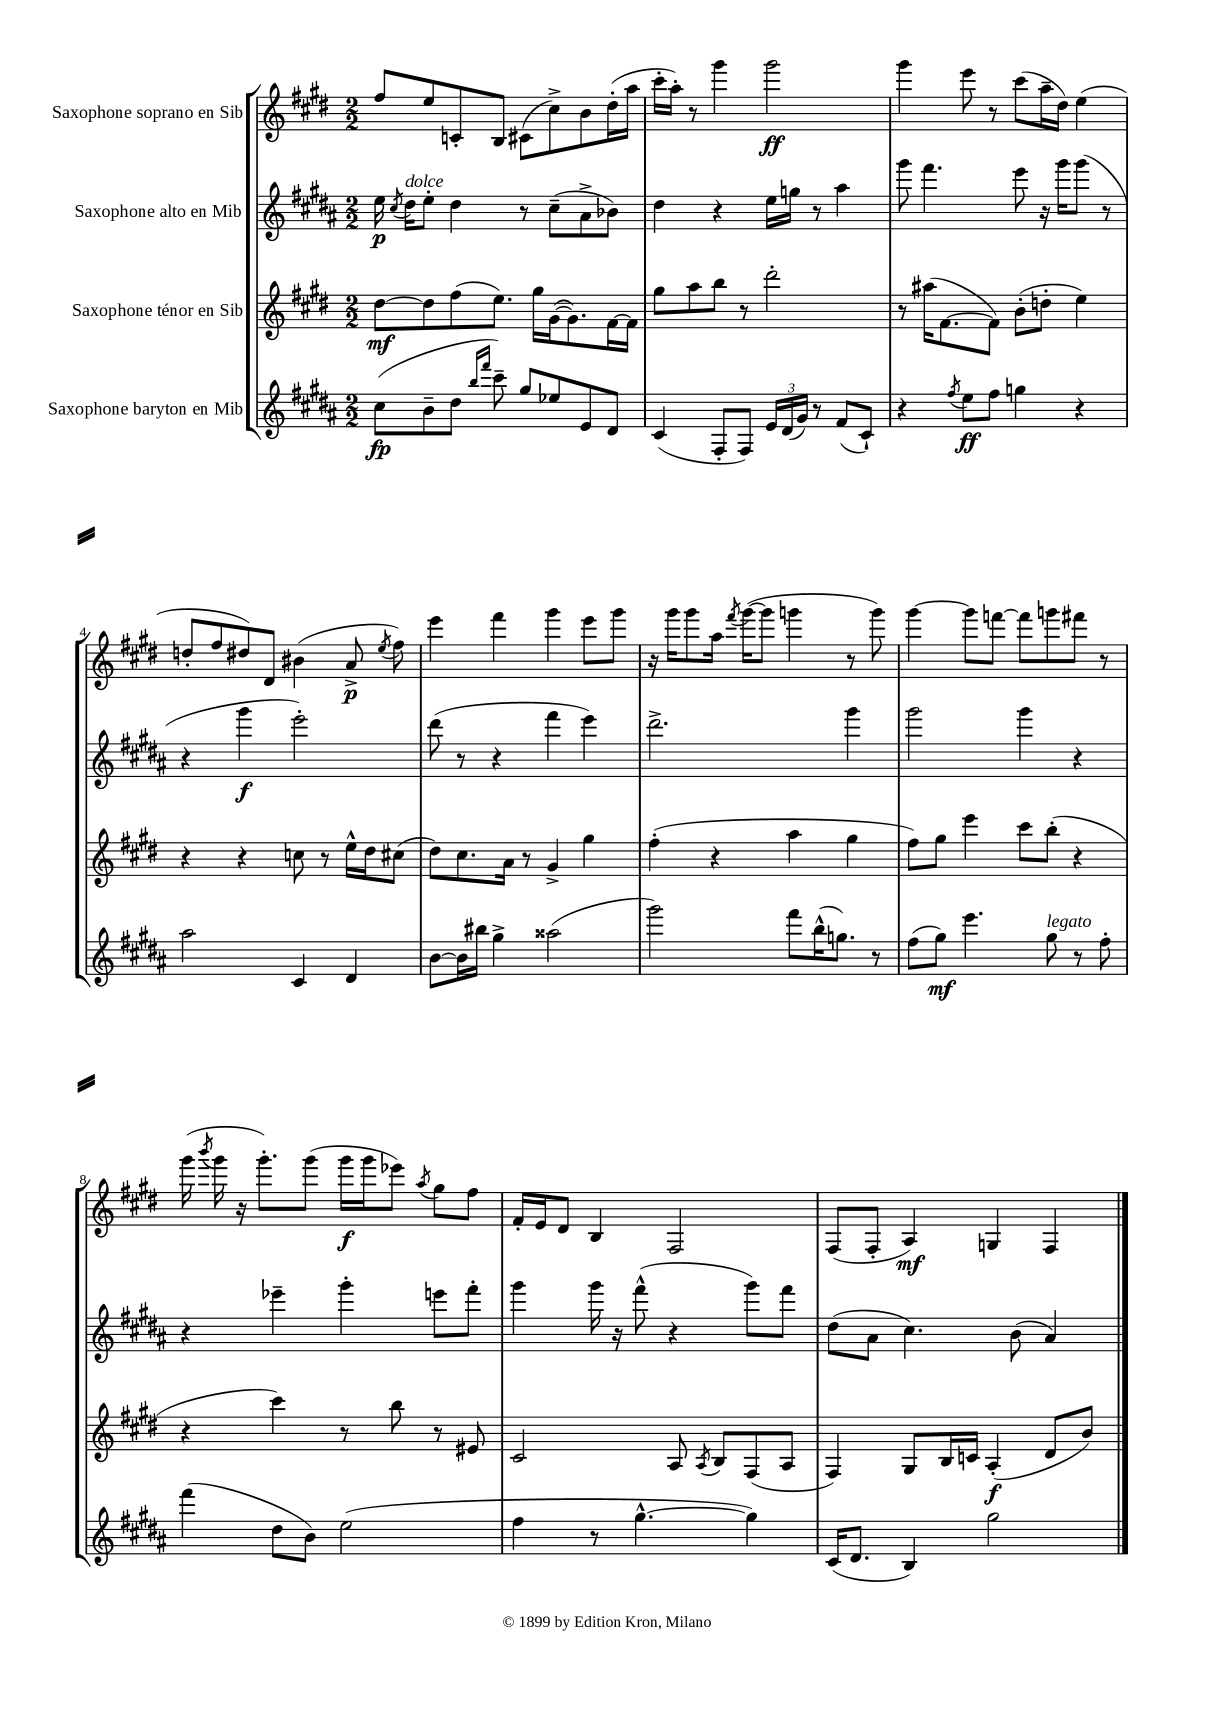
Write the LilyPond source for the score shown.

<<
\new StaffGroup <<
\new Staff = "s0" \with { instrumentName = "Saxophone soprano en Sib" } {
    \clef treble \key e \major \numericTimeSignature \time 2/2
    \autoBeamOff fis''8[ e''8 c'8-. b8] cis'8[( cis''8->) b'8 dis''16-.( a''16] |
    cis'''16[-. a''16]-.) r8 gis'''4 gis'''2\ff |
    gis'''4 e'''8 r8 cis'''8[( a''16-- dis''16]) e''4( |
    d''8[-. fis''8 dis''8) dis'8] bis'4( a'8->\p \acciaccatura { e''8 } fis''8) |
    e'''4 fis'''4 gis'''4 e'''8[ gis'''8] |
    r16 gis'''16[ gis'''8 a''16] \acciaccatura { fis'''8 } gis'''16[~( gis'''8] g'''4 r8 g'''8) |
    gis'''4~ gis'''8[ f'''8]~ f'''8[ g'''8 fis'''8] r8 |
    gis'''16( \acciaccatura { b'''8 } gis'''16 r16 gis'''8.[-.) gis'''8]( gis'''16[\f gis'''16 ees'''8]) \acciaccatura { a''8 } gis''8[ fis''8] |
    fis'16[-. e'16 dis'8] b4 fis2 |
    fis8[( fis8]-. a4\mf) g4 fis4 \bar "|." |
}
\new Staff = "s1" \with { instrumentName = "Saxophone alto en Mib" } {
    \clef treble \key b \major \numericTimeSignature \time 2/2
    \autoBeamOff e''16\p \acciaccatura { cis''8 } dis''16[^\markup { \italic "dolce" } e''8]-. dis''4 r8 cis''8[--( ais'8-> bes'8]) |
    dis''4 r4 e''16[ g''16] r8 ais''4 |
    gis'''8 fis'''4. e'''8 r16 gis'''16[ gis'''8]( r8 |
    r4 gis'''4\f e'''2-.) |
    dis'''8( r8 r4 fis'''4 e'''4) |
    dis'''2.-> gis'''4 |
    gis'''2 gis'''4 r4 |
    r4 ees'''4-- gis'''4-. e'''8[ fis'''8]-. |
    gis'''4 gis'''16 r16 fis'''8-^( r4 gis'''8[) fis'''8] |
    dis''8[( ais'8] cis''4.) b'8( ais'4) \bar "|." |
}
\new Staff = "s2" \with { instrumentName = "Saxophone ténor en Sib" } {
    \clef treble \key e \major \numericTimeSignature \time 2/2
    \autoBeamOff dis''8[~\mf dis''8 fis''8( e''8.]) gis''16[ gis'16~( gis'8.) fis'16~ fis'16] |
    gis''8[ a''8 b''8] r8 dis'''2-. |
    r8 ais''16[( fis'8.~ fis'8]) b'8[-.( d''8]-. e''4) |
    r4 r4 c''8 r8 e''16[-^ dis''16 cis''8]( |
    dis''8[) cis''8. a'16] r8 gis'4-> gis''4 |
    fis''4-.( r4 a''4 gis''4 |
    fis''8[) gis''8] e'''4 cis'''8[ b''8]-.( r4 |
    r4 cis'''4) r8 b''8 r8 eis'8 |
    cis'2 a8 \acciaccatura { a8 } b8[ fis8( a8] |
    fis4) gis8[ b16 c'16] a4-.\f( dis'8[ b'8]) \bar "|." |
}
\new Staff = "s3" \with { instrumentName = "Saxophone baryton en Mib" } {
    \clef treble \key b \major \numericTimeSignature \time 2/2
    \autoBeamOff cis''8[\fp( b'8-- dis''8] \grace { b''16[ fis'''16] } cis'''8--) gis''8[ ees''8 e'8 dis'8] |
    cis'4( fis8[-. fis8]) \tuplet 3/2 { e'16[ dis'16( gis'16]) } r8 fis'8[( cis'8]-!) |
    r4 \acciaccatura { fis''8 } e''8[\ff fis''8] g''4 r4 |
    ais''2 cis'4 dis'4 |
    b'8[~ b'16 bis''16] gis''4-> aisis''2( |
    gis'''2) fis'''8[ b''16-^( g''8.]) r8 |
    fis''8[( gis''8]\mf) e'''4. gis''8^\markup { \italic "legato" } r8 fis''8-. |
    fis'''4( dis''8[ b'8]) e''2( |
    fis''4 r8 gis''4.~-^ gis''4) |
    cis'16[( dis'8.] b4) gis''2 \bar "|." |
}
>>
>>
